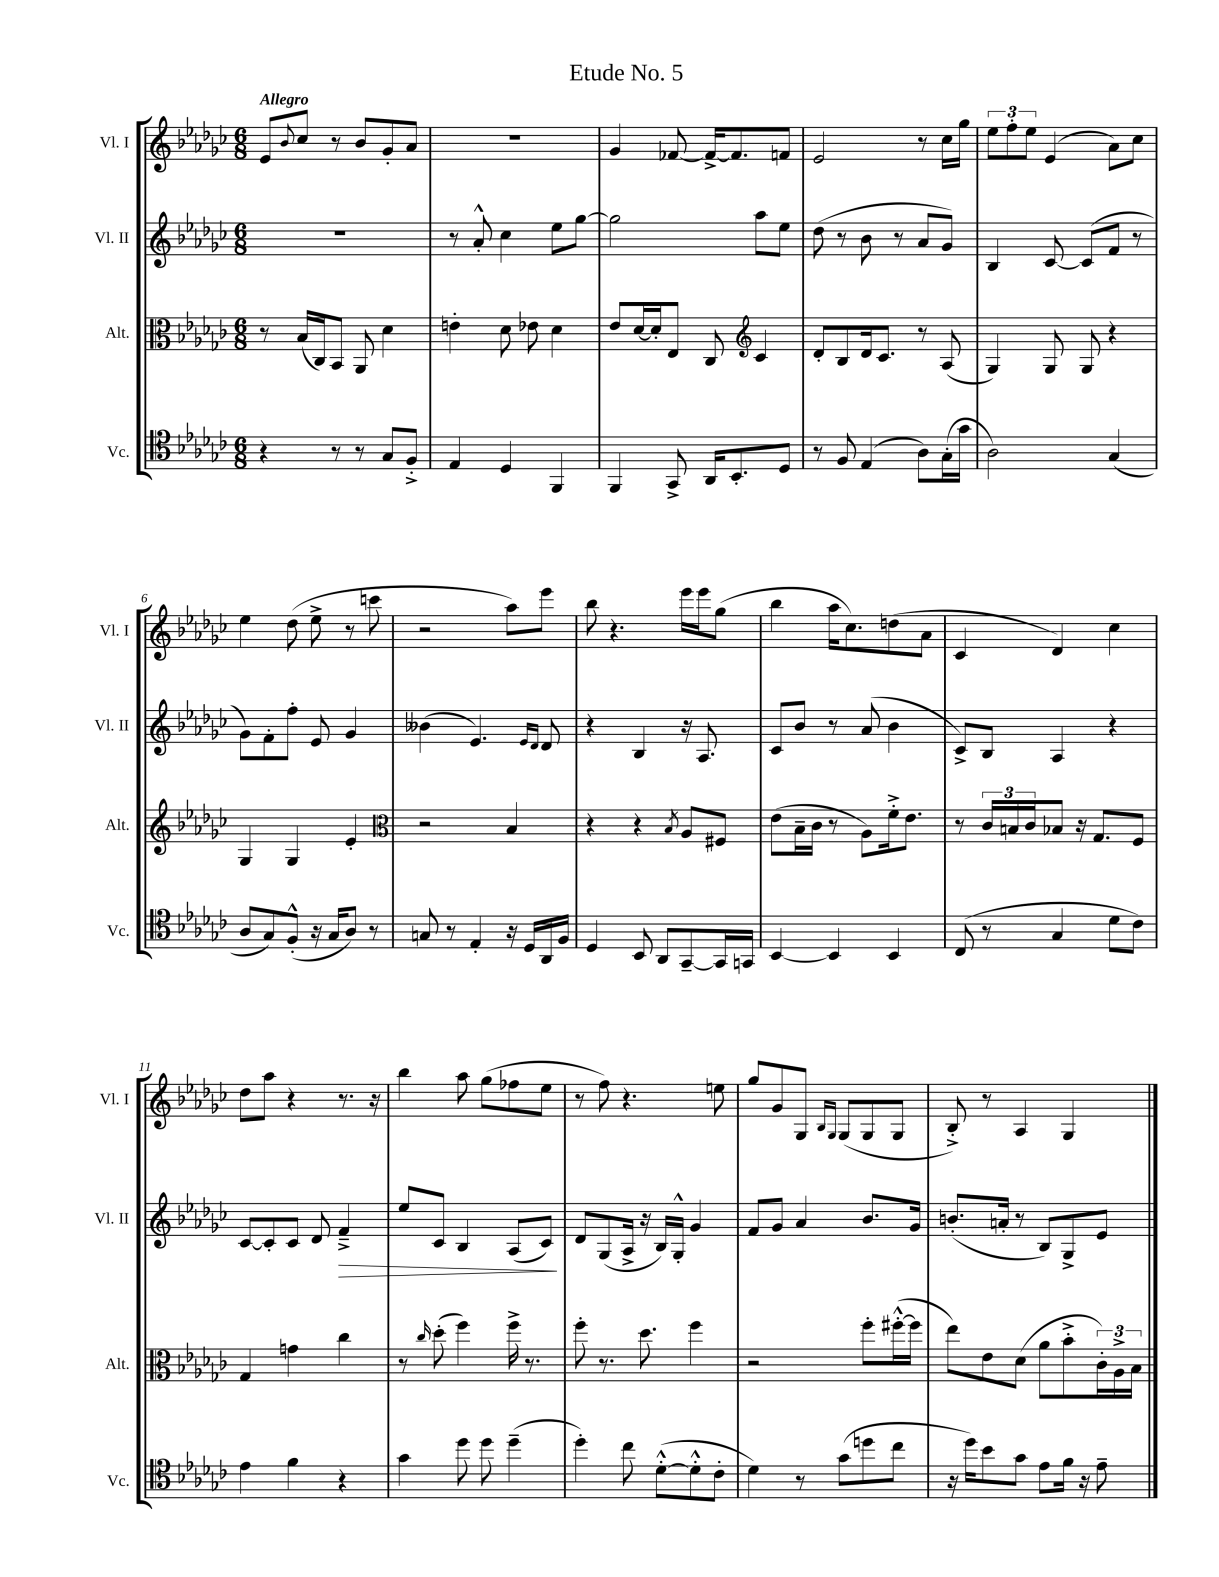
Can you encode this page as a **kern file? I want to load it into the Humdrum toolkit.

**kern	**kern	**kern	**dynam	**kern
*part4	*part3	*part2	*part2	*part1
*staff4	*staff3	*staff2	*staff2	*staff1
*I"Vc.	*I"Alt.	*I"Vl. II	*	*I"Vl. I
*I'Vc.	*I'Alt.	*I'Vl. II	*	*I'Vl. I
*clefC4	*clefC3	*clefG2	*	*clefG2
*k[b-e-a-d-g-c-]	*k[b-e-a-d-g-c-]	*k[b-e-a-d-g-c-]	*	*k[b-e-a-d-g-c-]
*M6/8	*M6/8	*M6/8	*	*M6/8
=1	=1	=1	=1	=1
!	!	!	!	!LO:TX:a:B:t=Allegro
4r	8r	2.r	.	8e-/L
.	.	.	.	8qqb-/
.	(16B-/LL	.	.	8cc-/J
.	16C-/J)	.	.	.
8r	8BB-/J	.	.	8r
8r	8AA-/	.	.	8b-/L
8G-/L	4d-\	.	.	8g-'/
8F'^/J	.	.	.	8a-/J
=2	=2	=2	=2	=2
4E-/	4en'\	8r	.	2.r
.	.	8a-'^^/	.	.
4D-/	8d-\	4cc-\	.	.
.	8e-X\	.	.	.
4FF/	4d-\	8ee-\L	.	.
.	.	[8gg-\J	.	.
=3	=3	=3	=3	=3
4FF/	8e-/L	2gg-\]	.	4g-/
.	[16d-/L	.	.	.
.	16d-'/J]	.	.	.
8GG-^/	8E-/J	.	.	[8f-X/
16AA-/KL	8C-/	.	.	16f-^/KL_
8.BB-'/	.	.	.	8.f-/]
*	*clefG2	*	*	*
.	4c-/	8aa-\L	.	.
8D-/J	.	8ee-\J	.	8fn/J
=4	=4	=4	=4	=4
8r	8d-'/L	(8dd-\	.	2e-/
8F/	8B-/	8r	.	.
(4E-/	16d-/k	8b-\	.	.
.	8.c-/J	.	.	.
.	.	8r	.	.
8A-\L)	8r	8a-/L	.	8r
(16G-'\L	(8A-/	8g-/J)	.	16cc-\LL
16g-\JJ	.	.	.	16gg-\JJ
=5	=5	=5	=5	=5
2A-\)	4G-/)	4B-/	.	12ee-\L
.	.	.	.	12ff'\
.	.	.	.	12ee-\J
.	8G-/	[8c-/	.	(4e-/
.	8G-/	(8c-/L]	.	.
(4G-/	4r	8f/J	.	8a-\L)
.	.	8r	.	8cc-\J
!!LO:LB:g=z
=6	=6	=6	=6	=6
8A-/L	4G-/	8g-\L)	.	4ee-\
8G-/)	.	8f'\	.	.
(8F'^^/J	4G-/	8ff'\J	.	(8dd-\
16r	.	8e-/	.	8ee-^\
16G-/KL	.	.	.	.
8A-/J)	4e-'/	4g-/	.	8r
8r	.	.	.	8cccn\
=7	=7	=7	=7	=7
*	*clefC3	*	*	*
8Gn/	2r	(4b--X\	.	2r
8r	.	.	.	.
4E-'/	.	4.e-/)	.	.
16r	4B-/	.	.	8aa-\L)
16D-/LL	.	.	.	.
.	.	16qqe-/LL	.	.
.	.	16qqd-/JJ	.	.
16AA-/	.	8d-/	.	8eee-\J
16F/JJ	.	.	.	.
=8	=8	=8	=8	=8
4D-/	4r	4r	.	8bb-\
.	.	.	.	4.r
8BB-/	4r	4B-/	.	.
8AA-/L	.	.	.	.
.	8qB-/	.	.	.
[8GG-~/	8A-/L	16r	.	16eee-\LL
.	.	8.A-/	.	16eee-\J
16GG-/L]	8F#X/J	.	.	(8gg-\J
16GGn/JJ	.	.	.	.
=9	=9	=9	=9	=9
[4BB-/	(8e-\L	8c-/L	.	4bb-\
.	16B-~\L	8b-/J	.	.
.	16c-\JJ	.	.	.
4BB-/]	8r	8r	.	16aa-\KL
.	.	.	.	8.cc-\)
.	8A-\L)	(8a-/	.	.
4BB-/	16f'^\k	4b-\	.	(8ddn\
.	8.e-\J	.	.	.
.	.	.	.	8a-\J
=10	=10	=10	=10	=10
(8C-/	8r	8c-^/L)	.	4c-/
8r	24c-/LL	8B-/J	.	.
.	24Bn/	.	.	.
.	24c-/J	.	.	.
4G-/	8B-X/J	4A-/	.	4d-/)
.	16r	.	.	.
.	8.G-/L	.	.	.
8d-\L	.	4r	.	4cc-\
8c-\J)	8F/J	.	.	.
!!LO:LB:g=z
=11	=11	=11	=11	=11
4e-\	4G-/	[8c-/L	.	8dd-\L
.	.	8c-'/]	.	8aa-\J
4f\	4gn\	8c-/J	.	4r
.	.	8d-/	.	.
!	!	!	!LO:HP:b	!
4r	4cc-\	4f~^/	>	8.r
.	.	.	.	16r
=12	=12	=12	=12	=12
4g-\	8r	8ee-/L	.	4bb-\
.	16qqcc-/	.	.	.
.	(8dd-'\	8c-/J	.	.
8dd-\	4ff\)	4B-/	.	8aa-\
8dd-\	.	.	.	(8gg-\L
(4dd-~\	16ff^\	(8A-/L	.	8ff-X\
.	8.r	.	.	.
.	.	8c-/J)	.	8ee-\J
.	.	.	]	.
=13	=13	=13	=13	=13
4dd-'\)	8ff'\	8d-/L	.	8r
.	8.r	(8G-/	.	8ff\)
8cc-\	.	16A-^/Jk	.	4.r
.	8.dd-\	16r	.	.
([8d-'^^\L	.	16B-/LL)	.	.
.	.	16G-'^^/JJ	.	.
8d-'^^\]	4ff\	4g-/	.	.
8c-'\J	.	.	.	8een\
=14	=14	=14	=14	=14
4d-\)	2r	8f/L	.	8gg-/L
.	.	8g-/J	.	8g-/
8r	.	4a-/	.	8G-/J
.	.	.	.	16qqB-/LL
.	.	.	.	16qqG-/JJ
(8g-\L	.	.	.	(8G-/L
8ddn\	8ff'\L	8.b-/L	.	8G-/
8cc-\J	([16ff#X'^^\L	.	.	8G-/J
.	16ff#\JJ]	16g-/Jk	.	.
=15	=15	=15	=15	=15
16r	8ee-\L)	(8.bn'/L	.	8B-'^/)
16dd-\KL)	.	.	.	.
8b-\	8e-\	.	.	8r
.	.	16an'/Jk	.	.
8g-\J	(8d-\J	8r	.	4A-/
8e-\L	8a-\L	8B-/L)	.	.
16f\Jk	8b-'^\	8G-^/	.	4G-/
16r	.	.	.	.
8e-~\	24c-'\L)	8e-/J	.	.
.	24A-^\	.	.	.
.	24B-\JJ	.	.	.
==	==	==	==	==
*-	*-	*-	*-	*-
